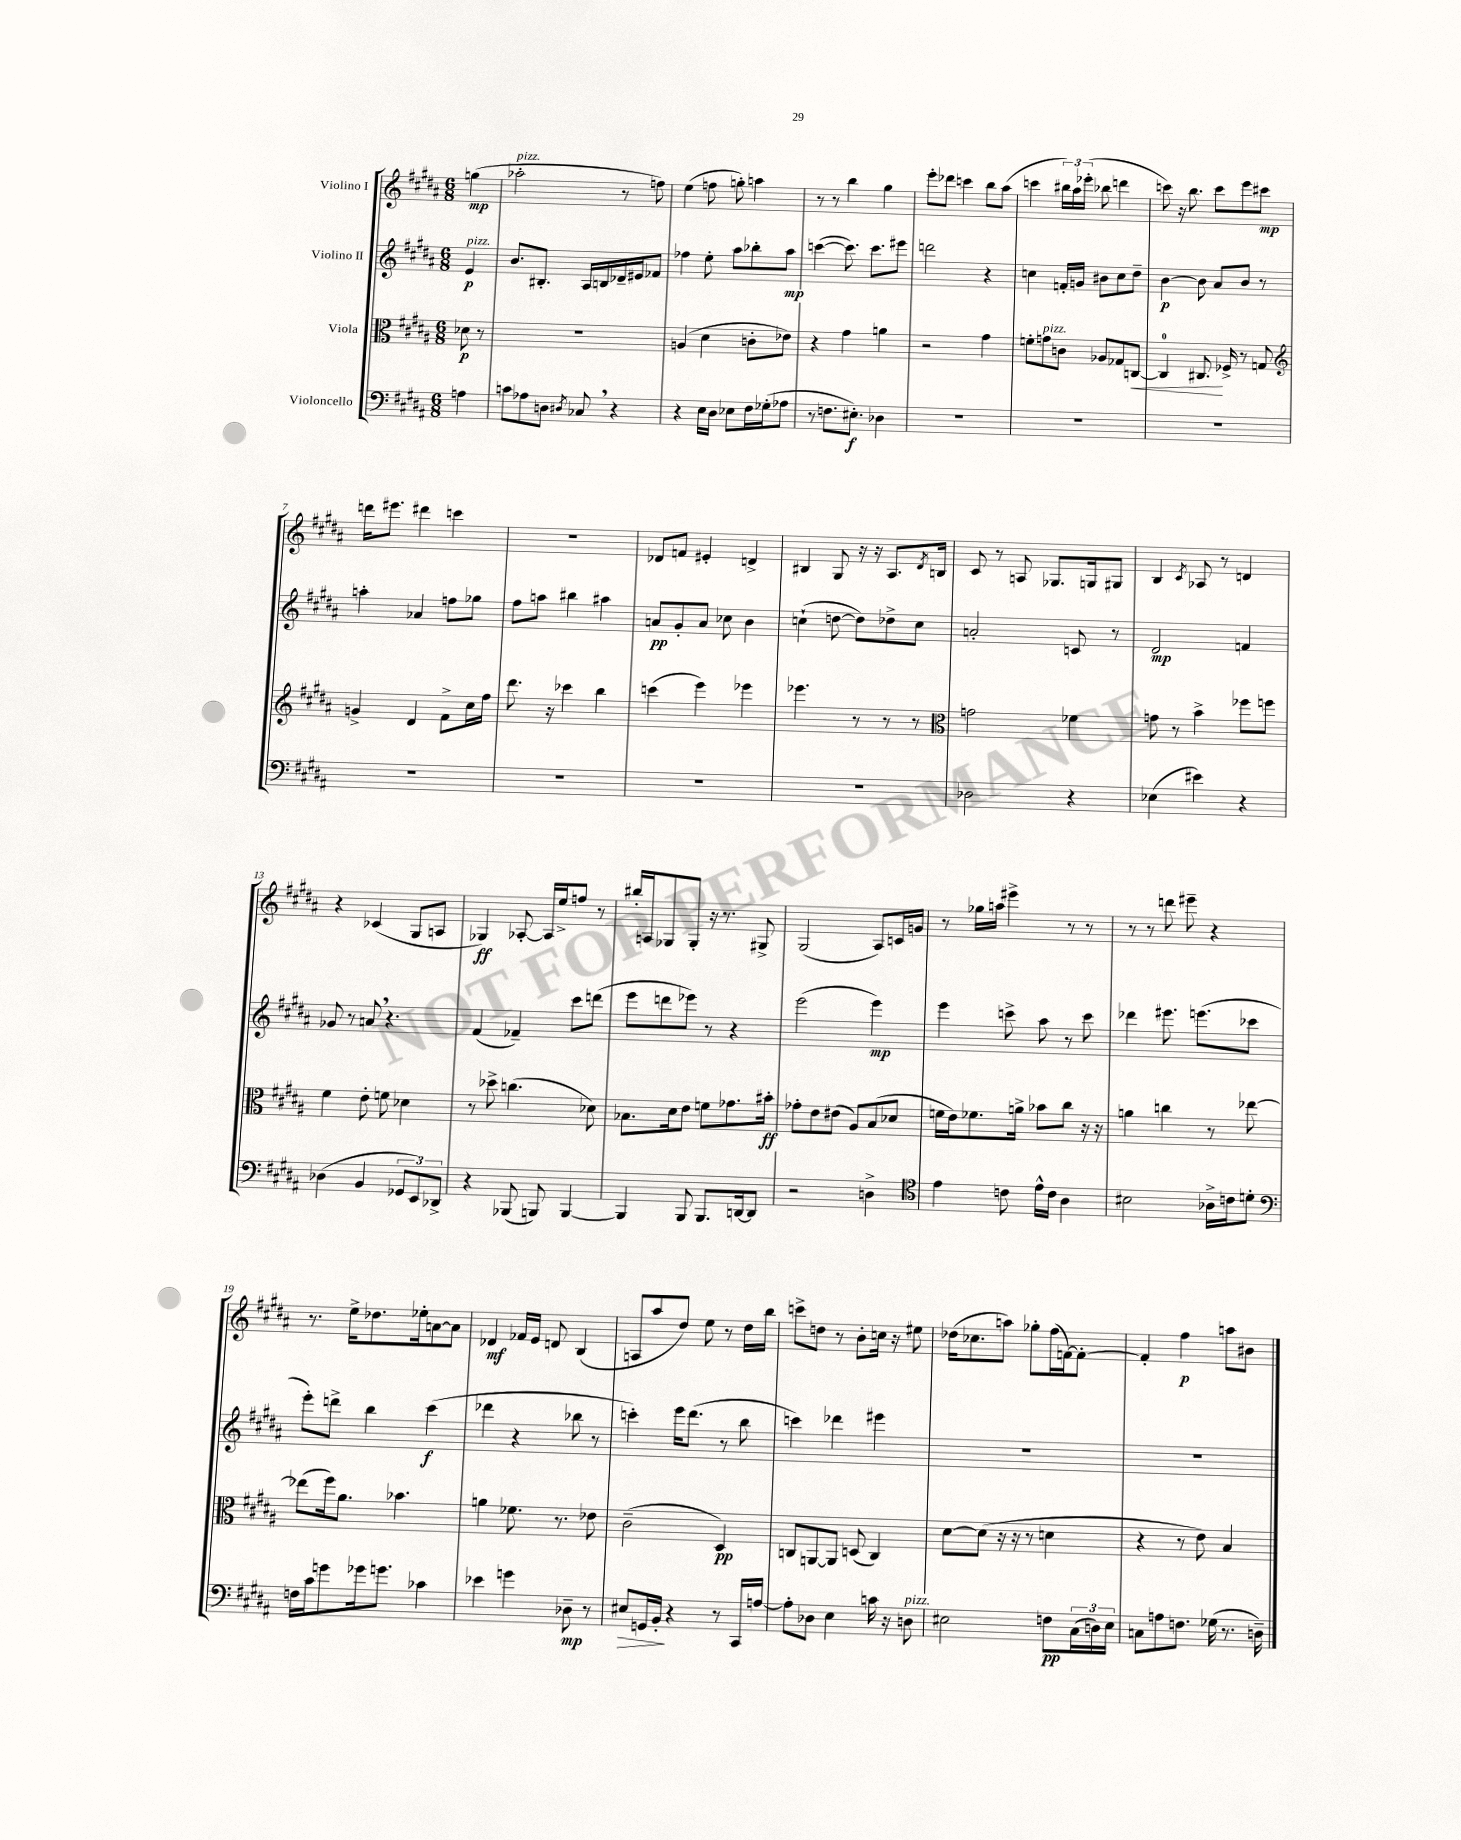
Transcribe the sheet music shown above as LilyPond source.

<<
\new StaffGroup <<
\new Staff = "s0" \with { instrumentName = "Violino I" } {
    \clef treble \key b \major \numericTimeSignature \time 6/8 \partial 4
    g''4\mp( |
    aes''2-.^\markup { \italic "pizz." } r8 f''8) |
    e''4( f''8 g''8-.) a''4 |
    r8 r8 b''4 gis''4 |
    e'''8-. des'''8 c'''4 b''8 ais''8( |
    c'''4 \tuplet 3/2 { bis''16) ais''16 ees'''16-.( } bes''8 d'''4 |
    c'''8) r16 b''8. c'''8 e'''8 cis'''8\mp |
    d'''16 eis'''8. dis'''4 c'''4 |
    R2. |
    des'8 f'8 eis'4-. d'4-> |
    bis4 gis8 r16 r16 ais8. \acciaccatura { dis'8 } b16 |
    cis'8 r8 a8 ges8. g16 gis8 |
    b4 \acciaccatura { cis'8 } aes8 r8 d'4 |
    r4 ces'4( gis8 a8 |
    ges4\ff) aes8~-. aes16 e''16-> f''8 r8 |
    bis''16-. a16 ges8 ges8-. r16 r8. gis8-> |
    gis2( ais8) c'16 g'16 |
    r8 ges''16 a''16 eis'''4-> r8 r8 |
    r8 r8 d'''8 eis'''8-- r4 |
    r8. e''16-> des''8. ees''16-. a'8~ a'8 |
    des'4\mf fes'16 e'16 d'8 b4( |
    a8 ais''8 dis''8) e''8 r8 dis''16 b''16 |
    c'''8-> d''8 r8 b'8-. c''16 r16 eis''8 |
    des''16( ces''8. a''8) ges''8-. fis''16( f'16~) f'8~-. |
    f'4-. fis''4\p a''8 bis'8 \bar "|." |
}
\new Staff = "s1" \with { instrumentName = "Violino II" } {
    \clef treble \key b \major \numericTimeSignature \time 6/8 \partial 4
    e'4\p^\markup { \italic "pizz." } |
    b'8. bis8.-. ais16 b16 des'16-- eis'16 fes'8 |
    fes''4 e''8-. ais''8 bes''8-. ais''8\mp |
    c'''4~( c'''8.) c'''8. eis'''8 |
    d'''2 r4 |
    c''4 f'16-. g'16 bis'8 c''8 dis''8-- |
    b'4~\p b'8 ais'8 b'8 r8 |
    a''4-. aes'4 f''8 ges''8 |
    fis''8 a''8 bis''4 ais''4 |
    a'8\pp gis'8-. a'8 ces''8 b'4 |
    c''4-!( d''8~ d''8) des''8-> c''8 |
    a'2-. c'8 r8 |
    dis'2\mp f'4 |
    ges'8 r8 a'8 \breathe r4. |
    fis'4( fes'4--) cis'''8 d'''8( |
    e'''8 d'''8 ees'''8) r8 r4 |
    e'''2( e'''4\mp) |
    e'''4 c'''8-> ais''8 r8 c'''8 |
    des'''4 eis'''8. e'''8.( ces'''8 |
    e'''8-.) d'''8-> b''4 cis'''4\f( |
    des'''4 r4 bes''8 r8 |
    c'''4-.) e'''16 dis'''8.( r8 b''8 |
    c'''4) des'''4 eis'''4 |
    R2. |
    R2. \bar "|." |
}
\new Staff = "s2" \with { instrumentName = "Viola" } {
    \clef alto \key b \major \numericTimeSignature \time 6/8 \partial 4
    des'8\p r8 |
    R2. |
    a4( dis'4 c'8-. ees'8) |
    r4 gis'4 a'4 |
    r2 gis'4 |
    f'8-. g'8^\markup { \italic "pizz." } c'8 aes8 ges8 c8~\< |
    c4-0 cis8.\! fes16-> r8 g8 |
    \clef treble g'4-> dis'4 fis'8-> cis''16 fis''16 |
    dis'''8. r16 ces'''4 b''4 |
    c'''4( e'''4) ees'''4 |
    ees'''4. r8 r8 r8 |
    \clef alto g'2 fes'4 |
    g'8 r8 b'4-> fes''8 f''8 |
    fis'4 e'8-. f'8 des'4 |
    r8 des''8-> c''4.( des'8) |
    bes8. dis'16 e'8 f'8 ges'8. bis'16-.\ff |
    ges'8-. e'8 eis'8( ais8) b8( des'8 |
    f'16 e'16) fes'8. a'16-> bes'8 cis''8 r16 r16 |
    a'4 c''4 r8 ees''8~ |
    ees''8( fis''16) ais'8. bes'4. |
    a'4 fes'8. r8. ees'8 |
    cis'2--( dis4\pp) |
    c8 a,8~ a,8 d8( c4) |
    dis'8~ dis'8( r16 r16 r8 d'4 |
    r4 r8 e'8) b4 \bar "|." |
}
\new Staff = "s3" \with { instrumentName = "Violoncello" } {
    \clef bass \key b \major \numericTimeSignature \time 6/8 \partial 4
    a4 |
    c'8 aes8 d8 \acciaccatura { dis8 } ces8 \breathe r4 |
    r4 e16 dis16 ees8 fis16 ges16-.( aes8 |
    r8 f8. eis8.-.\f) des4 |
    R2. |
    R2. |
    R2. |
    R2. |
    R2. |
    R2. |
    R2. |
    des2 r4 |
    ees4( eis'4) r4 |
    des4( b,4 \tuplet 3/2 { ges,8 e,8) des,8-> } |
    r4 bes,,8( b,,8) b,,4~ |
    b,,4 b,,8 b,,8. d,16~ d,8 |
    r2 d4-> |
    \clef tenor e'4 c'8 e'16-^ c'16 ais4 |
    bis2 aes16-> c'16 d'8-. |
    \clef bass f16 cis'16 g'8 ges'16 g'8. ces'4 |
    ees'4 g'4 des8--\mp r8 |
    eis8\> g,16 b,16-.\! r4 r8 cis,16 a16~ |
    a8-. des8 e4 c'16 r16 d8^\markup { \italic "pizz." } |
    eis2 f8\pp \tuplet 3/2 { cis16( d16) eis16 } |
    c8 a8 f8. ges16( r8. d16--) \bar "|." |
}
>>
>>
